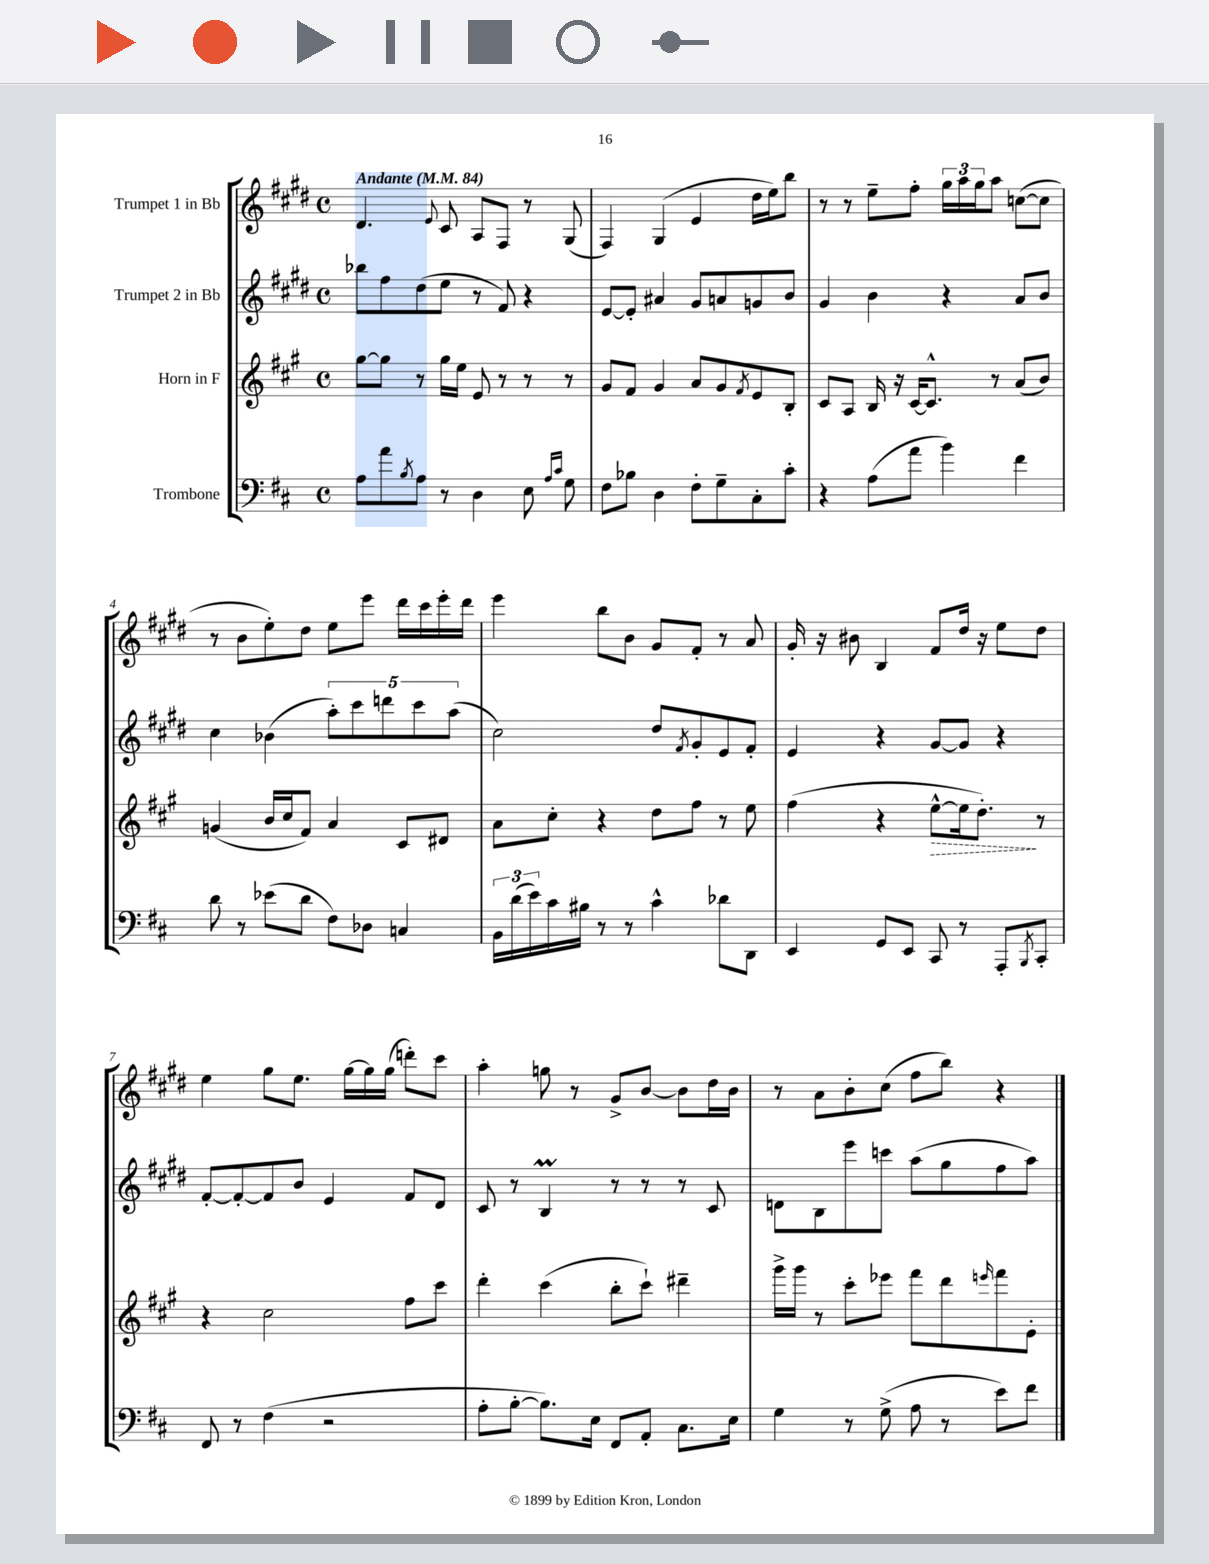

**kern	**kern	**kern	**kern
*staff4	*staff3	*staff2	*staff1
*clefF4	*clefG2	*clefG2	*clefG2
*k[f#c#]	*k[f#c#g#]	*k[f#c#g#d#]	*k[f#c#g#d#]
*M4/4	*M4/4	*M4/4	*M4/4
*met(c)	*met(c)	*met(c)	*met(c)
*MM84	*MM84	*MM84	*MM84
8A\L	[8gg#\L	8bb-\L	4.d#/
8a\	8gg#\]J	8ff#\	.
8qB/	.	.	.
8A\J	8r	(8dd#\	.
.	.	.	8qqe/
8r	16gg#\LL	8ee\J	8c#/
.	16ee\JJ	.	.
4D\	8e/	8r	8A/L
.	8r	8f#/)	8F#/J
8E\	8r	4r	8r
16qqA/LL	.	.	.
16qqc#/JJ	.	.	.
8G\	8r	.	(8G#/
=	=	=	=
8F#\L	8g#/L	[8e/L	4F#/)
8B-\J	8f#/J	8e'/]J	.
4D\	4g#/	4a#/	(4G#/
8F#'\L	8a/L	8g#/L	4e/
8G~\	8g#/	8a/	.
.	8qf#/	.	.
8C#'\	8e/	8g/	16dd#\LL
.	.	.	16ee\J)
8c#'\J	8B'/J	8b/J	8bb\J
=	=	=	=
4r	8c#/L	4g#/	8r
.	8A/J	.	8r
(8A\L	16B/	4b\	8ee~\L
.	16r	.	.
8a\J	[16c#/LK	.	8ff#'\J
.	8.c#^^/]J	.	.
4b\)	.	4r	24gg#\LL
.	.	.	24aa\
.	.	.	24gg#\J
.	8r	.	8aa\J
4f#\	(8a/L	8a/L	([8cc\L
.	8b/J)	8b/J	8cc\]J
=	=	=	=
8d\	(4g/	4cc#\	8r
8r	.	.	8b\L
(8e-\L	16b/LL	(4b-\	8ee'\)
.	16cc#/J	.	.
8d\J	8f#/J)	.	8dd#\J
8F#\L)	4a/	10aa'\L)	8ee\L
.	.	10ccc#\	.
8D-\J	.	.	8eee\J
.	.	10ddd\	.
4C/	8c#/L	.	16ddd#\LL
.	.	10ccc#\	.
.	.	.	16ccc#\
.	8d#/J	.	16eee'\
.	.	(10aa\J	.
.	.	.	16ddd#\JJ
=	=	=	=
24BB\LL	8a\L	2cc#\)	4eee\
(24d\	.	.	.
24e\)	.	.	.
16c#\	8cc#'\J	.	.
16B#\JJ	.	.	.
8r	4r	.	8bb\L
8r	.	.	8b\J
4c#^^\	8dd\L	8dd#/L	8g#/L
.	.	8qf#/	.
.	8ff#\J	8g#'/	8f#'/J
8d-\L	8r	8e/	8r
8DD\J	8ee\	8f#'/J	8a/
=	=	=	=
4EE/	(4ff#\	4e/	16g#'/
.	.	.	16r
.	.	.	8b#\
8GG/L	4r	4r	4B/
8EE/J	.	.	.
8CC#/	[8ee^^\L	[8g#/L	8f#/L
8r	16ee\]k	8g#/]J	16dd#/Jk
.	8.dd'\J)	.	16r
8AAA'/L	.	4r	8ee\L
8qBBB/	.	.	.
8CC#'/J	8r	.	8dd#\J
=	=	=	=
8FF#/	4r	[8f#'/L	4ee\
8r	.	8f#'/_	.
(4F#\	2cc#\	8f#/]	8gg#\L
.	.	8b/J	8.ee\J
2r	.	4e/	.
.	.	.	[16gg#\LL
.	.	.	16gg#\]
.	.	.	(16gg#\JJ
.	8ff#\L	8f#/L	8ddd'\L)
.	8ccc#\J	8d#/J	8ccc#\J
=	=	=	=
8A'\L	4ddd'\	8c#/	4aa'\
[8B'\J	.	8r	.
8.B\]L)	(4ccc#\	4B/	8gg\
.	.	.	8r
16E\Jk	.	.	.
8FF#/L	8bb'\L	8r	8g#^/L
8AA'/J	8ccc#`\J)	8r	[8b/J
8.C#\L	4ddd#~\	8r	8b\]L
.	.	8c#/	16dd#\L
16E\Jk	.	.	16b\JJ
=	=	=	=
4G\	16ggg#^\LL	8d\L	8r
.	16ggg#\JJ	.	.
.	8r	8B\	8a\L
8r	8ccc#'\L	8eee\	8b'\
(8G^\	8eee-\J	8ccc\J	(8cc#\J
8A\	8fff#\L	(8aa\L	8ff#\L
8r	8ddd\	8gg#\	8bb\J)
.	16qqeee/	.	.
8e\L)	8fff#\	8ff#\	4r
8f#\J	8e'\J	8aa\J)	.
==	==	==	==
*-	*-	*-	*-
